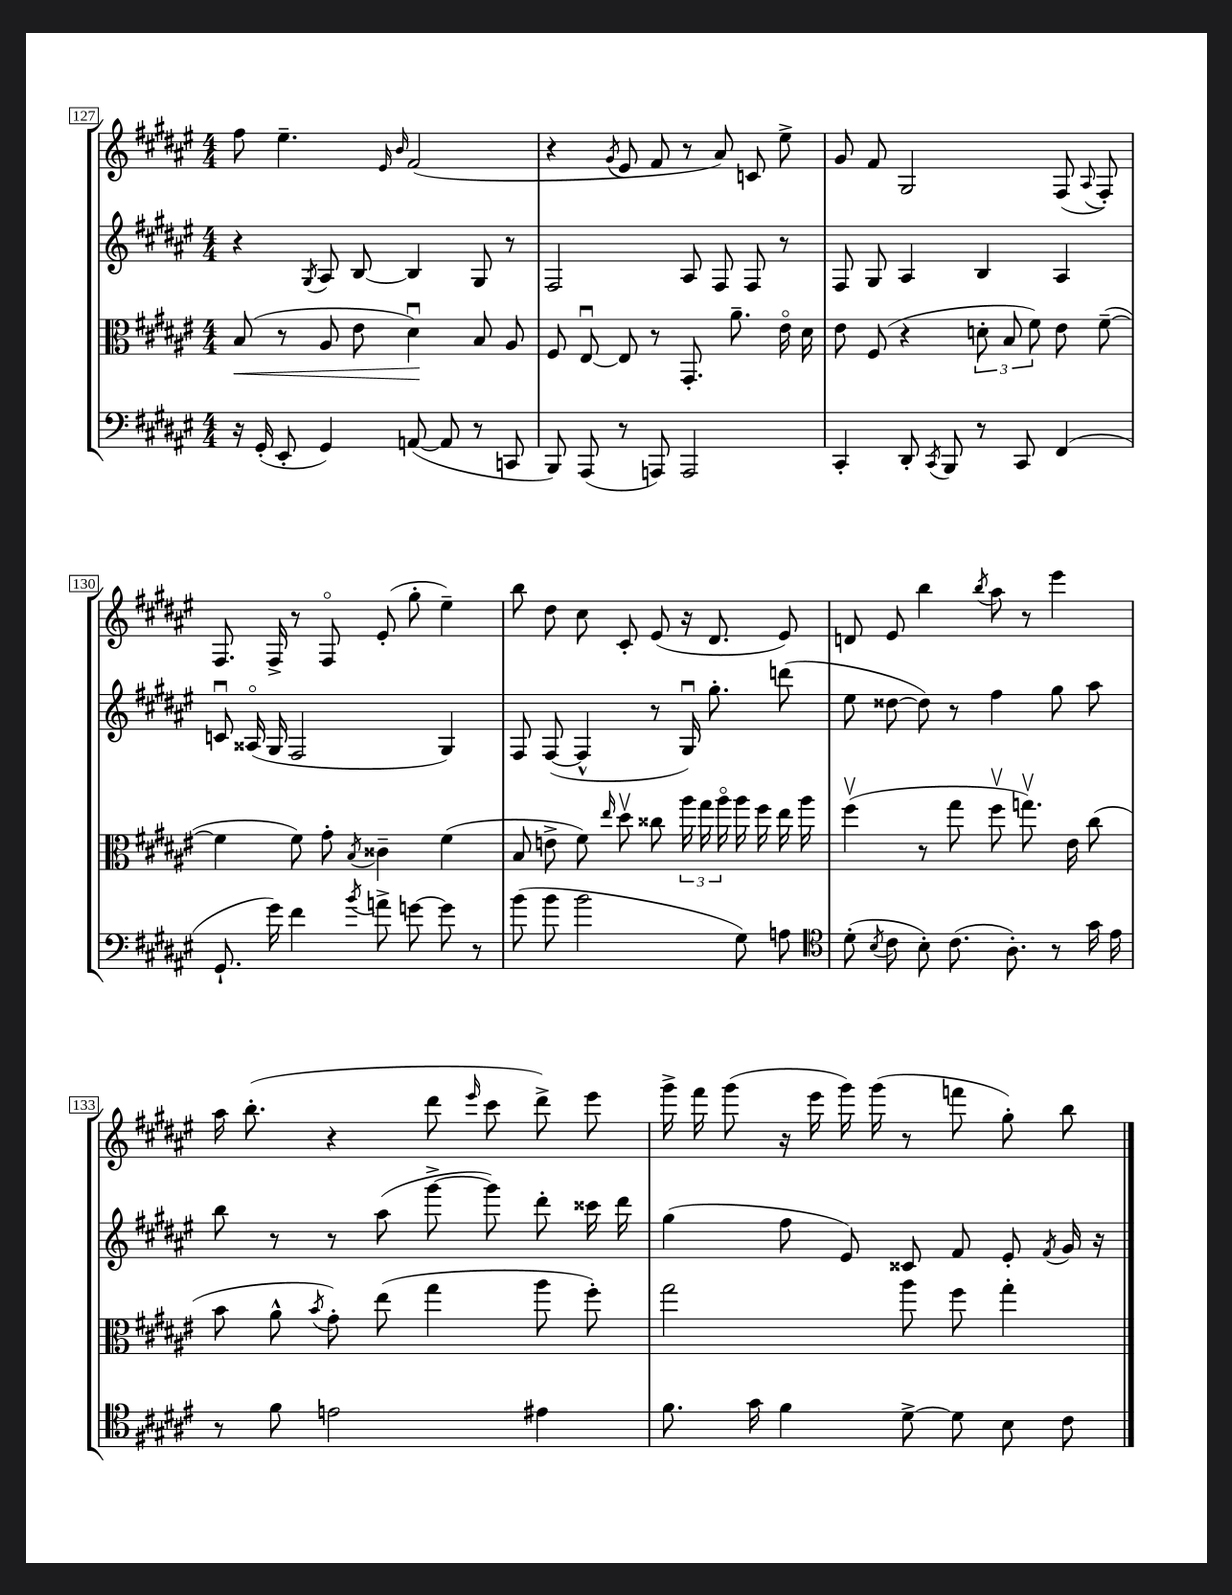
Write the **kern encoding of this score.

**kern	**kern	**kern	**kern
*staff4	*staff3	*staff2	*staff1
*clefF4	*clefC3	*clefG2	*clefG2
*k[f#c#g#d#a#e#]	*k[f#c#g#d#a#e#]	*k[f#c#g#d#a#e#]	*k[f#c#g#d#a#e#]
*M4/4	*M4/4	*M4/4	*M4/4
16r	(8B	4r	8ff#
(16GG#'	.	.	.
8EE#'	8r	.	4.ee#~
.	.	8qG#	.
4GG#)	8A#	8A#	.
.	8e#	[8B	.
.	.	.	16qqe#
.	.	.	16qqb
([8AA	4d#u)	4B]	(2f#
8AA]	.	.	.
8r	8B	8G#	.
8CC	8A#	8r	.
=	=	=	=
8BBB)	8F#	2F#	4r
(8AAA#	[8E#u	.	.
.	.	.	8qg#
8r	8E#]	.	8e#
8AAA)	8r	.	8f#
2AAA	8.GG#'	8A#	8r
.	.	8F#	8a#)
.	8.a#~	.	.
.	.	8F#	8c
.	16e#o	8r	8ee#^
.	16d#	.	.
=	=	=	=
4CC#'	8e#	8F#	8g#
.	(8F#	8G#	8f#
8DD#'	4r	4A#	2G#
8qCC#	.	.	.
8BBB	.	.	.
8r	12d'	4B	.
.	12B	.	.
8CC#	.	.	.
.	12f#)	.	.
(4FF#	8e#	4A#	(8F#
.	.	.	8qqA#
.	([8f#~	.	8F#')
=	=	=	=
8.GG#`	4f#]	8cu	8.F#
.	.	(16A##o	.
16g#)	.	16G#	16F#^
4f#	8f#)	2F#	8r
.	8g#'	.	8F#o
8qb	8qB	.	.
8a^	4c##~	.	(8e#'
[8g	.	.	8gg#'
8g]	(4f#	4G#)	4ee#~)
8r	.	.	.
=	=	=	=
(8b	8B	8F#	8bb
8b	8e^	([8F#	8dd#
2b	8f#)	4F#^^]	8cc#
.	16qqee#	.	.
.	8dd#v	.	8c#'
.	8cc##	8r	(8e#
.	24aa#	16G#u)	16r
.	24gg#	.	.
.	.	8.gg#'	8.d#
.	24aa#o	.	.
8G#)	16aa#	.	.
.	16ff#	.	.
8A	16ee#	(8ddd	8e#)
.	16aa#	.	.
=	=	=	=
*clefC4	*	*	*
(8d#'	(4ff#v	8ee#	8d
8qB	.	.	.
8c#	.	[8dd##	8e#
8B')	8r	8dd##])	4bb
(8.c#	8gg#	8r	.
.	.	.	8qbb
.	8ff#v	4ff#	8aa#
8.A#')	.	.	.
.	8.ggv)	.	8r
8r	.	8gg#	4eee#
.	16e#	.	.
16g#	(8cc#	8aa#	.
16e#	.	.	.
=	=	=	=
8r	8b	8bb	16aa#
.	.	.	(8.bb'
8f#	8a#^^	8r	.
.	8qb	.	.
2e	8g#')	8r	4r
.	(8ee#	(8aa#	.
.	4gg#	[8ggg#^	8ddd#
.	.	.	16qqeee#
.	.	8ggg#])	8ccc#
4e#	8aa#	8ddd#'	8ddd#^)
.	8ff#')	16ccc##	8eee#
.	.	16ddd#	.
=	=	=	=
8.f#	2gg#	(4gg#	16ggg#^
.	.	.	16fff#
.	.	.	(8ggg#
16g#	.	.	.
4f#	.	8ff#	16r
.	.	.	16eee#
.	.	8e#)	16ggg#)
.	.	.	(16ggg#
[8d#^	8aa#	8c##	8r
8d#]	8ff#	8f#	8fff
8B	4gg#'	8e#'	8gg#')
.	.	8qf#	.
8c#	.	16g#	8bb
.	.	16r	.
==	==	==	==
*-	*-	*-	*-
